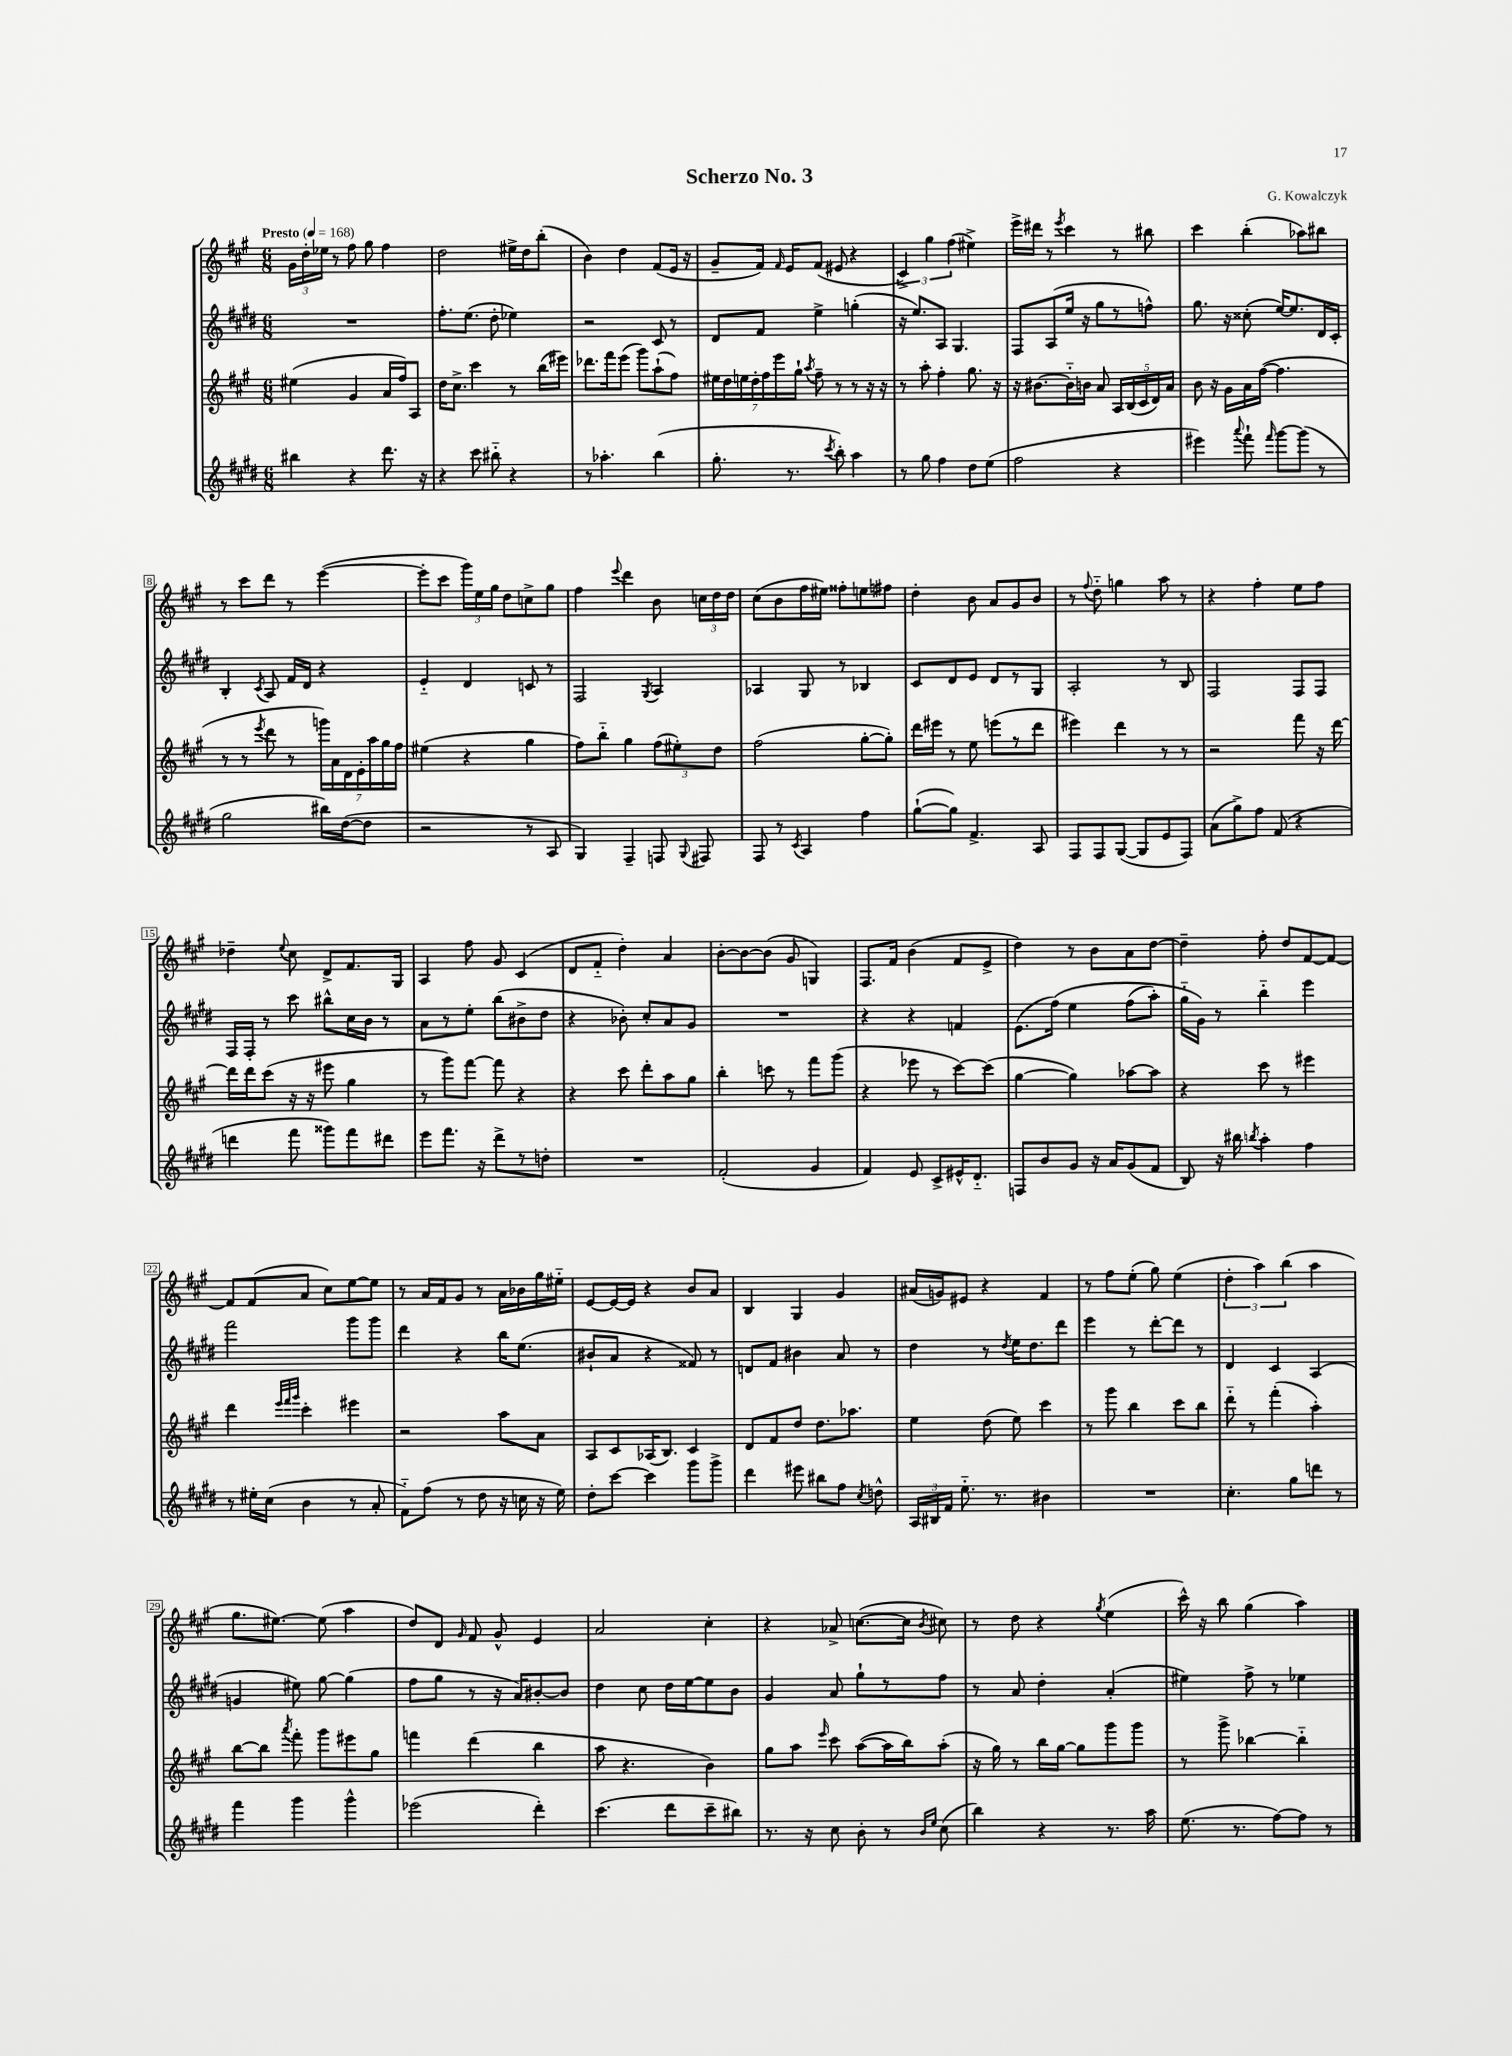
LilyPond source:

\header { title = "Scherzo No. 3" composer = "G. Kowalczyk" }
<<
\new StaffGroup <<
\new Staff = "s0" {
    \clef treble \key a \major \numericTimeSignature \time 6/8 \tempo "Presto" 4 = 168
    \autoBeamOff \tuplet 3/2 { gis'16[ d''16-. ees''16] } r8 fis''8 gis''8 fis''4 |
    d''2 eis''16[-> d''16 b''8]-.( |
    b'4) d''4 fis'8[( e'16] r16 |
    gis'8[-- fis'16]) \grace { fis'16 } e'16[ fis'8]( eis'8 r4 |
    \tuplet 3/2 { cis'4->) gis''4 fis''4( } eis''4->) |
    e'''16[-> dis'''16] r8 \acciaccatura { e'''8 } cis'''4 r8 bis''8 |
    cis'''4 b''4-.( aes''8[) bis''8] |
    r8 cis'''8[ d'''8] r8 e'''4~( |
    e'''8[-. cis'''8] \tuplet 3/2 { gis'''16[) e''16 gis''16] } d''8[ c''8-> gis''8] |
    fis''4 \appoggiatura { e'''8 } d'''4 b'8 \tuplet 3/2 { c''16[ d''16 d''16] } |
    cis''8[( b'8 fis''16 eis''16]) fisis''8[-. e''8 fis''8] |
    d''4-. b'8 a'8[ gis'8 b'8] |
    r8 \appoggiatura { fis''8 } d''8-_ g''4 a''8 r8 |
    r4 fis''4-. e''8[ fis''8] |
    des''4-- \appoggiatura { e''8 } cis''8 d'8[-> fis'8. gis16] |
    a4 fis''8 gis'8 cis'4( |
    d'8[ fis'8]-_ d''4-.) a'4 |
    b'8[~-. b'8~ b'8]( gis'8 g4) |
    fis8.[ fis'16] b'4( fis'8[ e'8]-> |
    d''4) r8 b'8[ a'8 d''8]~ |
    d''4-- fis''8-. d''8[ fis'8~ fis'8]~ |
    fis'8[ fis'8( a'8] cis''8[) e''8~ e''8] |
    r8 a'16[ fis'16 gis'8] r8 a'16[ bes'16 gis''16 eis''16]-_ |
    e'8[~ e'16~ e'16] r4 b'8[ a'8] |
    b4 gis4 gis'4 |
    ais'16[( g'16) eis'8] r4 fis'4 |
    r8 fis''8[ e''8]-.( gis''8) e''4( |
    \tuplet 3/2 { d''4-. a''4) b''4( } a''4 |
    gis''8.[ eis''8.]~) eis''8( a''4 |
    d''8[) d'8] \grace { gis'16 } fis'8 gis'8-^ e'4 |
    a'2 cis''4-. |
    r4 aes'8-> c''8.[~( c''16] \acciaccatura { b'8 } cis''8) |
    r8 d''8 r4 \acciaccatura { gis''8 } e''4( |
    cis'''16-^) r16 b''8 gis''4( a''4) \bar "|." |
}
\new Staff = "s1" {
    \clef treble \key e \major \numericTimeSignature \time 6/8
    \autoBeamOff R2. |
    fis''8.[-. e''8.]( dis''8-. ees''4) |
    r2 cis'8 r8 |
    dis'8[ fis'8] e''4-> g''4-.( |
    r16 e''8.[) a8] gis4. |
    fis8[ a8( e''16] r16 gis''8[ r8 f''8]-^) |
    gis''8. r16 cisis''8-.( e''16[~) e''8. dis'16 cis'16]-. |
    b4-. \acciaccatura { cis'8 } a8 fis'16[ dis'16] r4 |
    e'4-_ dis'4 c'8 r8 |
    fis2 \acciaccatura { gis8 } a4 |
    aes4 gis8 r8 bes4 |
    cis'8[ dis'8 e'8] dis'8[ r8 gis8] |
    a2-. r8 b8 |
    fis2 fis8[ fis8] |
    fis16[ fis16]-. r8 cis'''8 bis''8[-^ cis''16 b'16] r8 |
    a'8[ r8 e''8]-. b''8[( bis'8-> dis''8] |
    r4 bes'8-.) cis''8[-. a'8 gis'8] |
    R2. |
    r4 r4 f'4 |
    e'8.[( fis''16])\( e''4 fis''8[( a''8]-.) |
    gis''16[-_ gis'16]\) r8 b''4-_ e'''4 |
    fis'''2 gis'''8[ gis'''8] |
    dis'''4 r4 b''16[ e''8.]( |
    bis'8[-! a'8] r4 fisis'8) r8 |
    d'8[ fis'8] bis'4 a'8 r8 |
    dis''4 r8 \acciaccatura { dis''8 } e''16[ dis''8. dis'''8] |
    e'''4 r8 dis'''8[~-. dis'''8] r8 |
    dis'4 cis'4 a4( |
    g'4 eis''8) gis''8~ gis''4( |
    fis''8[ gis''8] r8 r16 a'16[) bis'8~-. bis'8] |
    dis''4 cis''8 dis''16[ e''16~ e''8 b'8] |
    gis'4 a'8 gis''8[-! r8 fis''8] |
    r8 a'8 dis''4-. a'4-.( |
    eis''4) fis''8-> r8 ees''4 \bar "|." |
}
\new Staff = "s2" {
    \clef treble \key a \major \numericTimeSignature \time 6/8
    \autoBeamOff eis''4( gis'4 a'16[ fis''16) a8] |
    d''16[ cis''8.]-> cis'''4 r8 b''16[( eis'''16]) |
    des'''8.[ fis'''16 e'''8]( gis'''8[) a''8-!( fis''8]) |
    \tuplet 7/4 { eis''16[ d''16 e''16 d''16-. fis''16 e'''16 gis''16]-! } \acciaccatura { a''8 } fis''8-- r8 r8 r16 r16 |
    r8 a''8-. fis''4-. gis''8. r16 |
    r16 bis'8.[~ bis'16-_ b'16] a'8 \tuplet 5/4 { a16[ b16( cis'16 d'16) a'16] } |
    b'8 r16 gis'16[ a'16 fis''16]~( fis''4. |
    r8 r8 \acciaccatura { e'''8 } d'''8 r8 \tuplet 7/4 { g'''16[) a'16 d'16 e'16-. a''16 gis''16 fis''16] } |
    eis''4( r4 gis''4 |
    fis''8[) b''8]-_ gis''4 \tuplet 3/2 { fis''8[( eis''8-.) d''8] } |
    fis''2( gis''8[~-. gis''8]-.) |
    d'''16[ eis'''16] r8 e''8 e'''8[( r8 d'''8] |
    eis'''4) d'''4 r8 r8 |
    r2 fis'''8 r16 d'''16~ |
    d'''16[ d'''16 cis'''8]( r16 r16 eis'''8 gis''4 |
    r8 gis'''8[) fis'''8]~ fis'''8 r4 |
    r4 cis'''8 d'''8[-. a''8 gis''8] |
    b''4-. c'''8 r8 fis'''8[ gis'''8]( |
    r4 ees'''8 r8 cis'''8[~) cis'''8]( |
    gis''4~ gis''4) aes''8[~ aes''8] |
    r4 cis'''8 r8 eis'''4 |
    d'''4 \grace { e'''32[ fis'''32 gis'''32] } cis'''4-. eis'''4 |
    r2 a''8[ a'8] |
    a8[ cis'8 aes16( b8.]) cis'4 |
    d'8[ fis'8 d''8] d''8.[ aes''8.] |
    e''4 d''8( e''8) cis'''4 |
    r8 gis'''8 b''4 cis'''8[ b''8] |
    d'''8-_ r8 fis'''4-.( a''4-.) |
    b''8[~ b''8] \acciaccatura { a'''8 } fis'''8-. gis'''8[ eis'''8 gis''8] |
    f'''4 d'''4( b''4 |
    a''8 r4. b'4) |
    gis''8[ a''8] \grace { e'''16 } cis'''8 a''8[~( a''16 b''16) a''8]-.( |
    r16 gis''16) r8 b''16[ gis''16]~ gis''8[ gis'''8 gis'''8] |
    r8 gis'''8-> bes''4~ bes''4-_ \bar "|." |
}
\new Staff = "s3" {
    \clef treble \key e \major \numericTimeSignature \time 6/8
    \autoBeamOff bis''4 r4 dis'''8. r16 |
    r4 cis'''8 bis''8-_ r4 |
    r8 aes''4.-. b''4( |
    gis''8.-. r8. \acciaccatura { cis'''8 } b''8-.) a''4 |
    r8 gis''8 fis''4 dis''8[ e''8]( |
    fis''2 r4 |
    eis'''4) \appoggiatura { a'''8 } fis'''8-! \grace { fis'''16 } gis'''8[~ gis'''8]( r8 |
    gis''2 bis''16[) dis''16~( dis''8] |
    r2 r8 a8 |
    gis4) fis4-- f8 \appoggiatura { gis8 } fis8 |
    fis8 r8 \acciaccatura { cis'8 } a4 fis''4 |
    gis''8[~-!( gis''8]) fis'4.-> a8 |
    fis8[ fis8 gis8]~( gis8[ e'8 fis8]) |
    a'8[( gis''8->) fis''8] fis'8( r4 |
    d'''4 fis'''8 gisis'''8[) fis'''8 dis'''8] |
    e'''8[ fis'''8.] r16 dis'''8[-> r8 d''8]-. |
    R2. |
    fis'2-.( gis'4 |
    fis'4) e'8 cis'8[-> eis'16-^ dis'8.]-_ |
    f8[ b'8 gis'8] r16 a'16[ gis'8( fis'8] |
    b8) r16 bis''16 \acciaccatura { b''8 } a''4-. fis''4 |
    r8 eis''16[-. cis''16]( b'4 r8 a'8-. |
    fis'8[-_) fis''8]( r8 dis''8 r16 c''16 r16 e''16) |
    dis''8[-. cis'''8]~ cis'''4 gis'''8[ gis'''8]-> |
    dis'''4 eis'''8 bis''8[ fis''8] \acciaccatura { cis''8 } d''8-^ |
    \tuplet 3/2 { a16[ bis16 fis'16] } e''8.-_ r8. bis'4 |
    R2. |
    cis''4.-. gis''8[ d'''8] r8 |
    fis'''4 gis'''4 gis'''4-^ |
    ees'''2( dis'''4-.) |
    cis'''4.( dis'''8[ cis'''8-- bis''8]) |
    r8. r16 cis''8 b'8-. r8 \grace { b'16[ e''16] } cis''8( |
    b''4) r4 r8. a''16 |
    e''8.( r8. fis''8[~) fis''8] r8 \bar "|." |
}
>>
>>
\layout { \context { \Score \override BarNumber.stencil = #(make-stencil-boxer 0.1 0.3 ly:text-interface::print) } }
